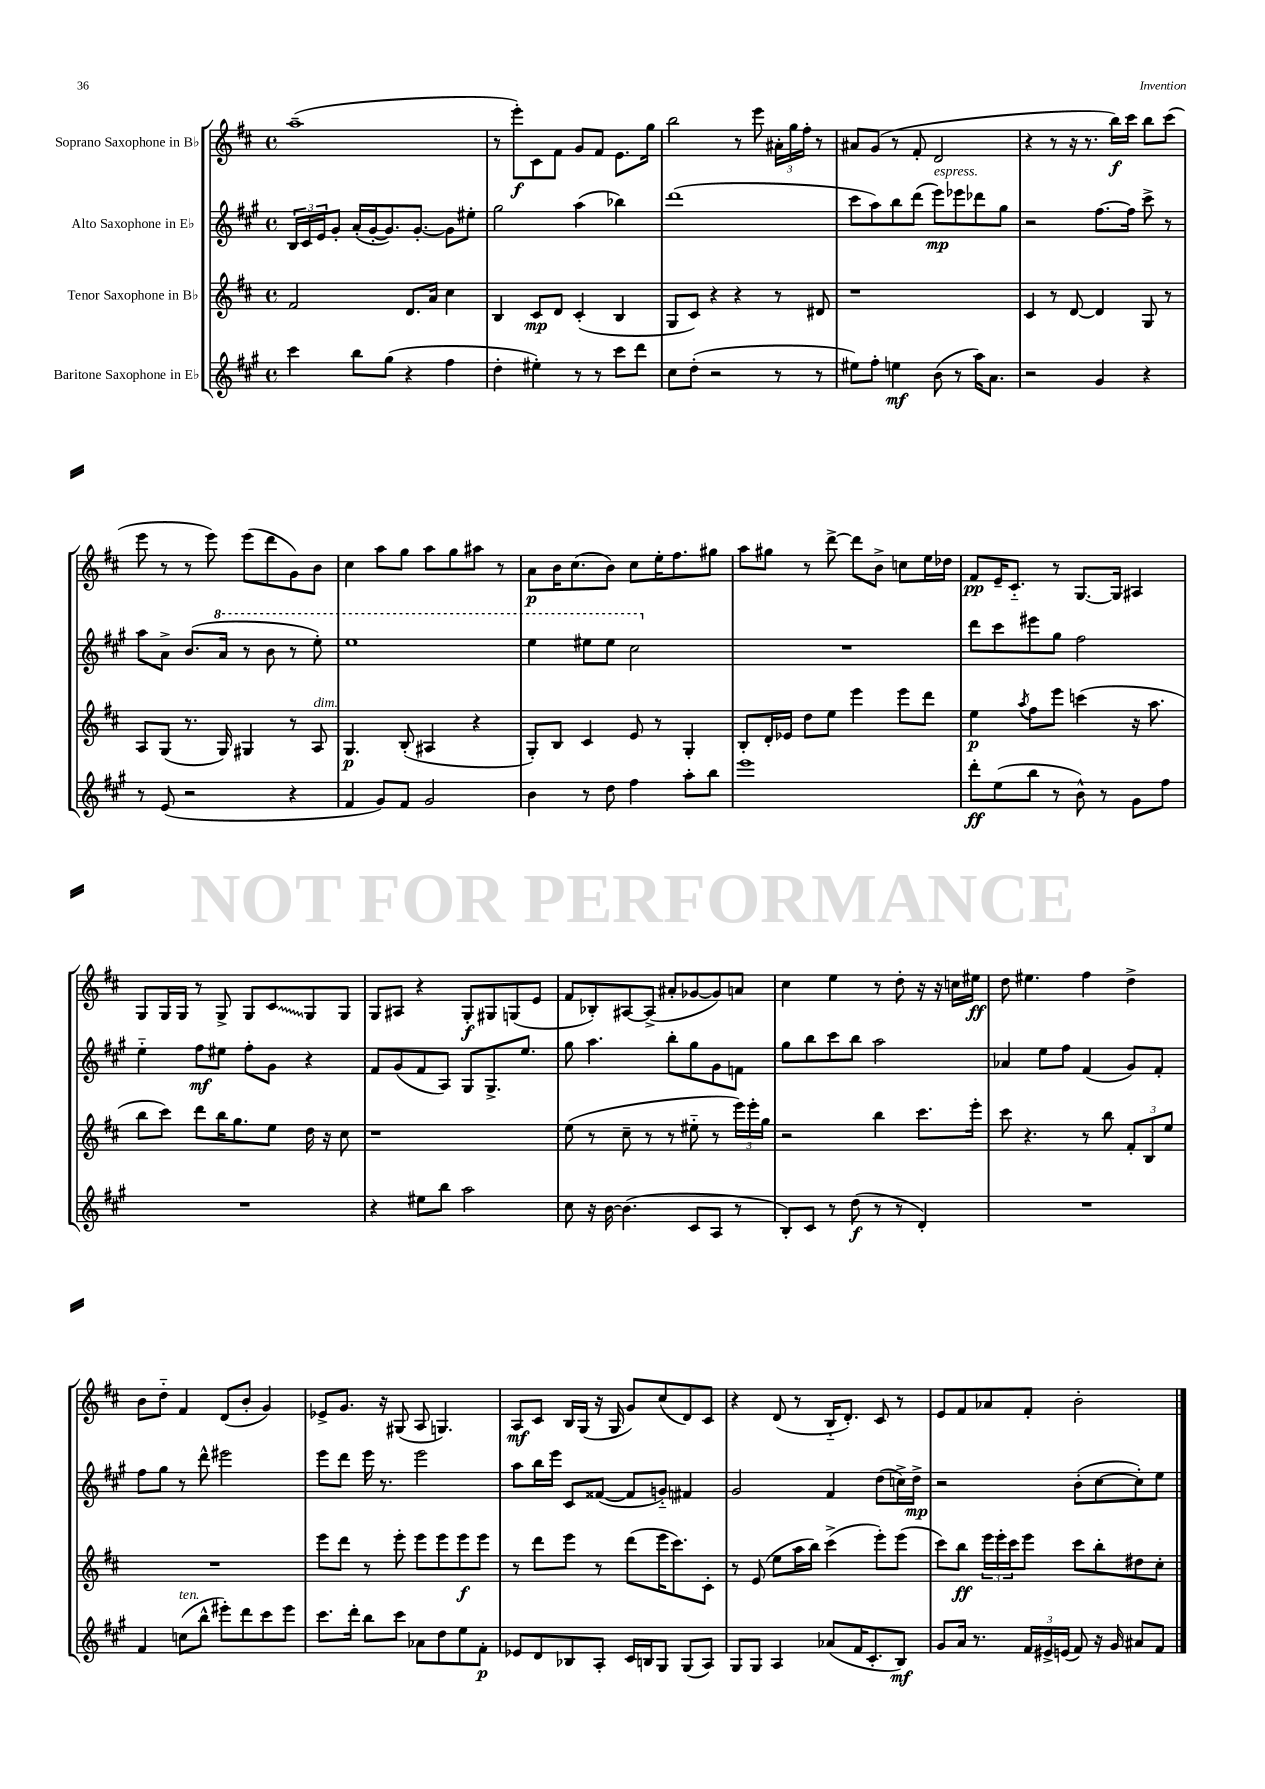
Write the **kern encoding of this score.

**kern	**kern	**kern	**kern
*staff4	*staff3	*staff2	*staff1
*clefG2	*clefG2	*clefG2	*clefG2
*k[f#c#g#]	*k[f#c#]	*k[f#c#g#]	*k[f#c#]
*M4/4	*M4/4	*M4/4	*M4/4
*met(c)	*met(c)	*met(c)	*met(c)
4ccc#	2f#	24B	(1aa~
.	.	24c#	.
.	.	24e	.
.	.	8g#'	.
8bb	.	(16a'	.
.	.	[16g#'	.
(8gg#	.	8.g#])	.
4r	8.d	.	.
.	.	[8.g#'	.
.	16a	.	.
4ff#	4cc#	8g#]	.
.	.	8ee#'	.
=	=	=	=
4dd'	4B	2gg#	8r
.	.	.	8eee')
4ee#')	8c#	.	8c#
.	8d	.	8f#
8r	(4c#'	(4aa	8g
8r	.	.	8f#
8ccc#	4B	4bb-)	8.e
8ddd	.	.	.
.	.	.	16gg
=	=	=	=
8cc#	8G	(1ddd	2bb
(8dd'	8c#)	.	.
2r	4r	.	.
.	4r	.	8r
.	.	.	8eee
8r	8r	.	24a#'
.	.	.	24gg
.	.	.	24ff#'
8r	8d#	.	8r
=	=	=	=
8ee#)	1r	8ccc#	8a#
8ff#'	.	8aa)	(8g
4ee	.	8bb	8r
.	.	(8ddd	8f#'
(8b	.	8eee)	2d
8r	.	8eee-	.
16aa)	.	8ddd-	.
8.a	.	.	.
.	.	8gg#	.
=	=	=	=
2r	4c#	2r	4r
.	8r	.	8r
.	[8d	.	16r
.	.	.	8.r
4g#	4d]	[8.ff#	.
.	.	.	16bb)
.	.	16ff#]	16ccc#
4r	8G	8ccc#^	8bb
.	8r	8r	(8ccc#
=	=	=	=
8r	8A	8aa	8eee
(8e	(8G	8a^	8r
2r	8.r	(8.b	8r
.	.	.	8eee)
.	16G)	16aa	.
.	4G#	8r	(8eee
.	.	8bb	8ddd
4r	8r	8r	8g)
.	8A	8eee')	8b
=	=	=	=
4f#	4.G	1eee	4cc#
8g#)	.	.	8aa
8f#	(8B'	.	8gg
2g#	4A#	.	8aa
.	.	.	8gg
.	4r	.	8aa#
.	.	.	8r
=	=	=	=
4b	8G')	4eee	8a
.	8B	.	16b
.	.	.	(8.cc#
8r	4c#	8eee#	.
8dd	.	8eee#	8b)
4ff#	8e	2ccc#	8cc#
.	8r	.	16ee'
.	.	.	8.ff#
8aa'	4G'	.	.
8bb	.	.	8gg#
=	=	=	=
1eee	8B'	1r	8aa
.	16d'	.	8gg#
.	16e-	.	.
.	8dd	.	8r
.	8ee	.	[8ddd^
.	4eee	.	8ddd]
.	.	.	8b^
.	8eee	.	8cc
.	8ddd	.	16ee
.	.	.	16dd-
=	=	=	=
8ddd'	4ee	8ddd	8f#
(8ee	.	8ccc#	16e~
.	.	.	8.c#'~
.	8qaa	.	.
8bb	8ff#	8eee#	.
8r	8eee	8gg#	8r
8b^^)	(4ccc	2ff#	[8.G
8r	.	.	.
.	.	.	16G]
8g#	16r	.	4A#
.	8.aa	.	.
8ff#	.	.	.
=	=	=	=
1r	8bb	4ee'~	8G
.	8ccc#)	.	16G
.	.	.	16G
.	8ddd	8ff#	8r
.	16bb	8ee#	8G^
.	8.gg	.	.
.	.	8ff#'	8G
.	8ee	8g#	8c#
.	16dd	4r	8G
.	16r	.	.
.	8cc#	.	8G
=	=	=	=
4r	1r	8f#	8G
.	.	(8g#	8A#
8ee#	.	8f#	4r
8bb	.	8A)	.
2aa	.	8G#	8G'
.	.	8.G#^	8G#
.	.	.	(8G
.	.	8.ee	.
.	.	.	8e
=	=	=	=
8cc#	(8ee	8gg#	8f#
16r	8r	4.aa	8B-')
[16b	.	.	.
(4.b]	8cc#~	.	[8A#
.	8r	.	(8A#^]
.	8r	8bb'	8a#'
8c#	8ee#'~	8gg#	[8g-
8A	8r	8g#	8g-])
8r	24eee)	8f	8a
.	24eee'	.	.
.	24gg	.	.
=	=	=	=
8B')	2r	8gg#	4cc#
8c#	.	8bb	.
8r	.	8ccc#	4ee
(8dd	.	8bb	.
8r	4bb	2aa	8r
8r	.	.	8dd'
4d')	8.ccc#	.	16r
.	.	.	16r
.	.	.	16cc
.	16eee'	.	16ee#
=	=	=	=
1r	8ccc#	4a-	8dd
.	4.r	.	4.ee#
.	.	8ee	.
.	.	8ff#	.
.	8r	(4f#	4ff#
.	8bb	.	.
.	12f#'	8g#)	4dd^
.	12B	.	.
.	.	8f#'	.
.	12ee	.	.
=	=	=	=
4f#	1r	8ff#	8b
.	.	8gg#	8dd'~
(8cc	.	8r	4f#
8bb^^	.	8ddd^^	.
8eee#')	.	2eee#	(8d
8ddd	.	.	8b'
8ccc#	.	.	4g)
8eee#	.	.	.
=	=	=	=
8.ccc#	8eee	8eee	8e-^
.	8ddd	8ddd	8.g
16ddd'	.	.	.
8bb	8r	16eee	.
.	.	8.r	16r
8ccc#	8eee'	.	(8G#
8a-	8eee	2eee	8A
8dd	8eee	.	4.G)
8ee	8eee	.	.
8f#'	8eee	.	.
=	=	=	=
8e-	8r	8aa	8A
8d	8ddd	16bb	8c#
.	.	16eee	.
8B-	8eee	8c#	16B
.	.	.	(16G
8A'	8r	([8f##	16r
.	.	.	16G
16c#	(8ddd	8f##]	8g)
16B	.	.	.
8G#	16eee	8g'~)	(8cc#
.	8.ccc#)	.	.
(8G#	.	4f#	8d)
8A)	8c#'	.	8c#
=	=	=	=
8G#	8r	2g#	4r
8G#	(8e	.	.
4A	8ee	.	(8d
.	16aa	.	8r
.	16bb)	.	.
(8a-	(4ccc#^	4f#	16B'~
.	.	.	8.d')
16f#	.	.	.
8.c#'	.	.	.
.	8eee')	(8dd	8c#
8B)	(8eee	16cc^)	8r
.	.	16dd^	.
=	=	=	=
8g#	8ccc#)	2r	8e
16a	8bb	.	8f#
8.r	.	.	.
.	24eee	.	8a-
.	24eee'	.	.
.	24ccc#	.	.
24f#	8eee	.	8f#'
24e#^	.	.	.
(24e	.	.	.
8f#)	8ccc#	(8b'	2b'
16r	8bb'	[8cc#	.
16g#	.	.	.
8a#	8dd#	8cc#'])	.
8f#	8cc#'	8ee	.
==	==	==	==
*-	*-	*-	*-
